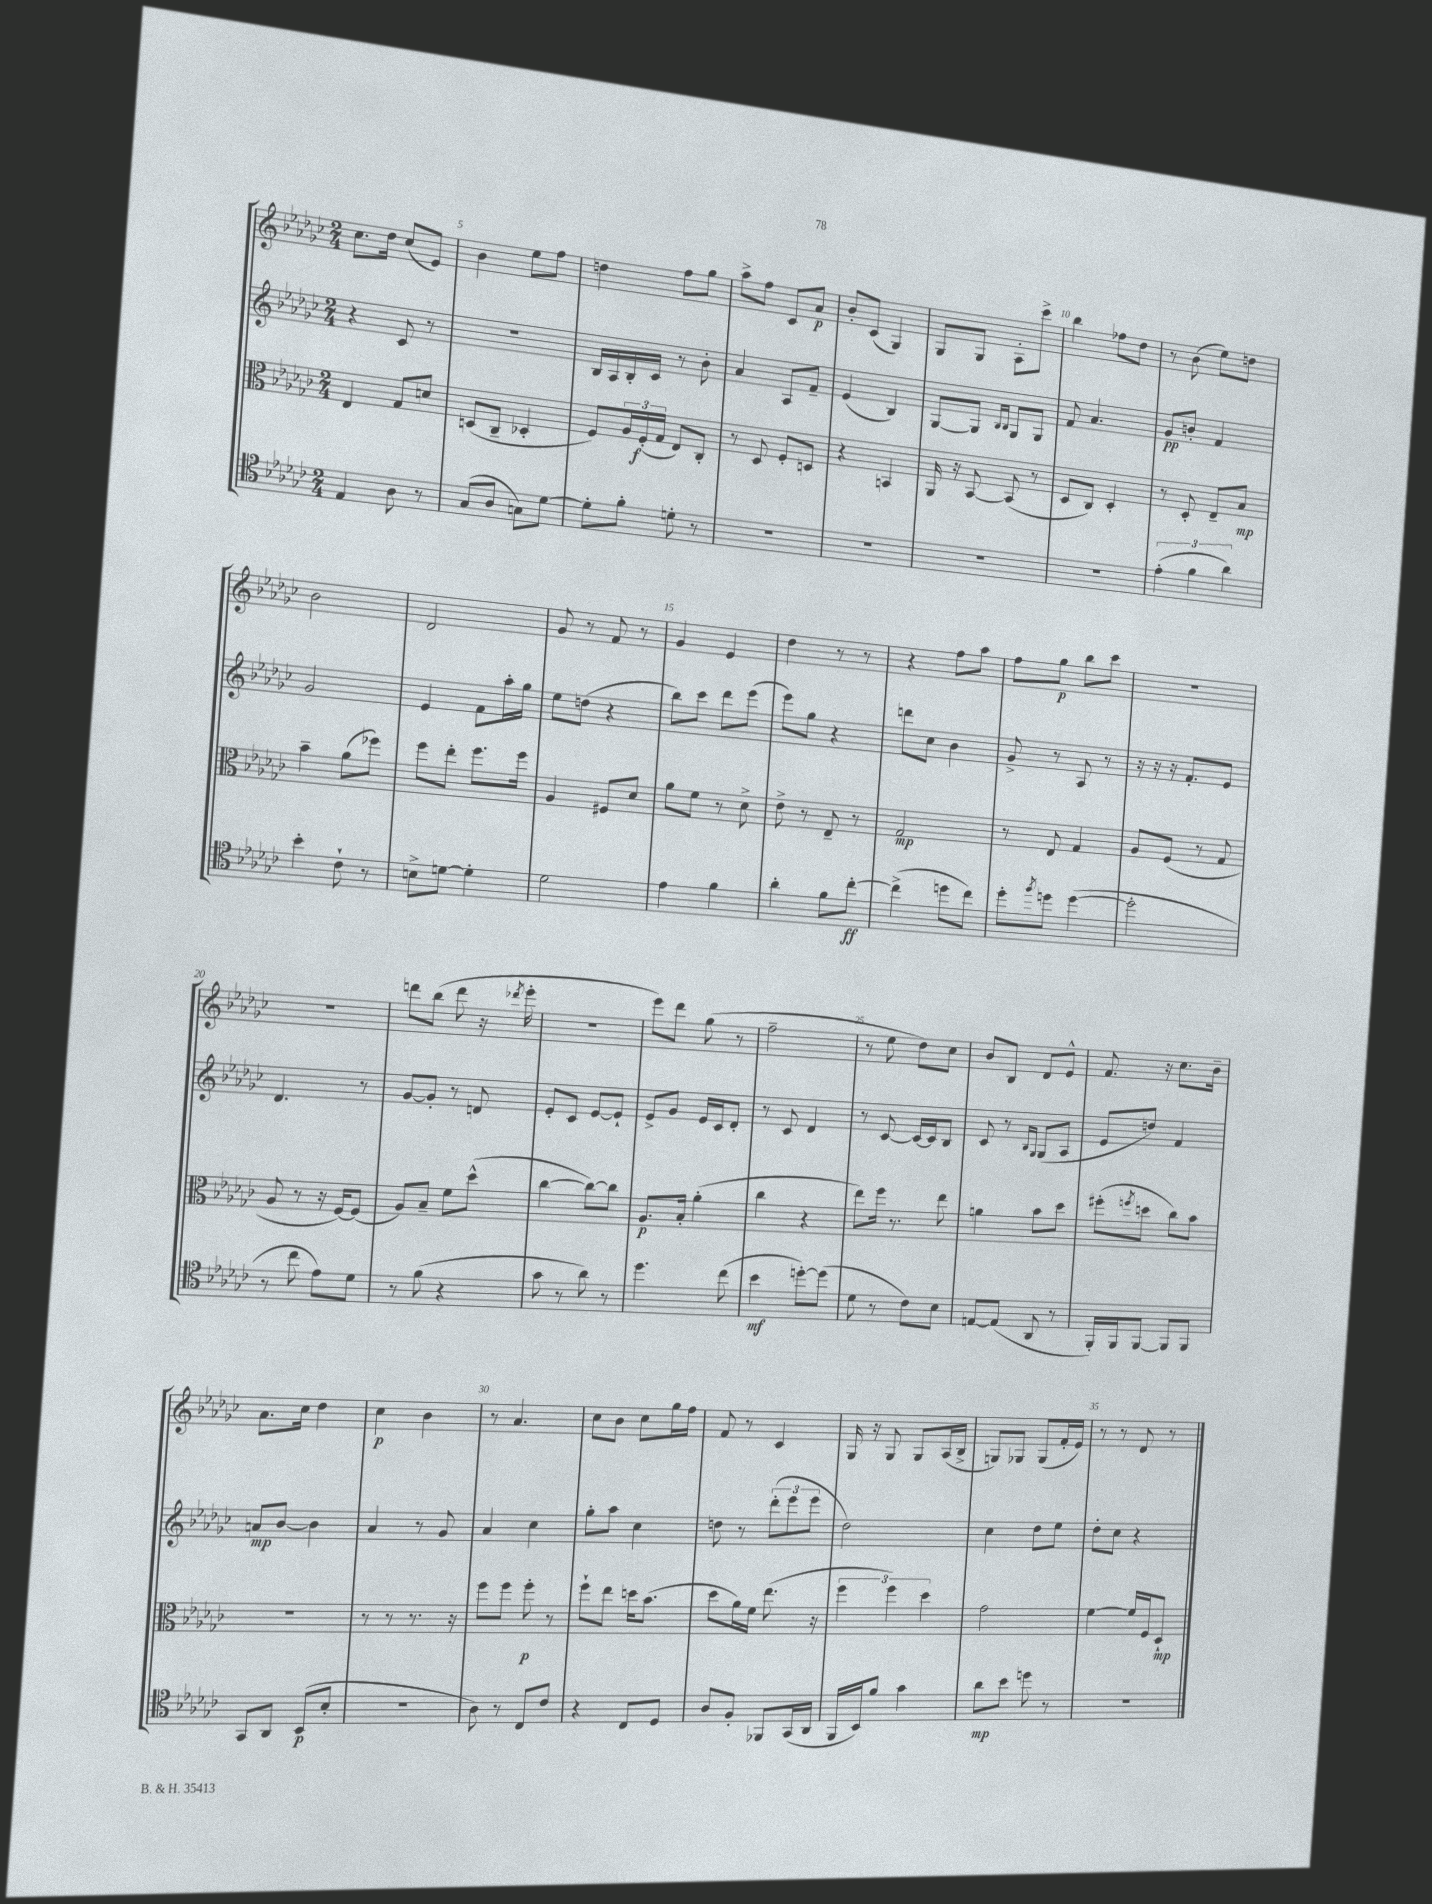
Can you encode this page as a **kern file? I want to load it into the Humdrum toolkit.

**kern	**kern	**kern	**kern
*staff4	*staff3	*staff2	*staff1
*clefC4	*clefC3	*clefG2	*clefG2
*k[b-e-a-d-g-c-]	*k[b-e-a-d-g-c-]	*k[b-e-a-d-g-c-]	*k[b-e-a-d-g-c-]
*M2/4	*M2/4	*M2/4	*M2/4
4E-/	4E-/	4r	8.cc-\L
.	.	.	16dd-\Jk
8A-\	8G-/L	8c-/	(8cc-/L
8r	8d/J	8r	8e-/J)
=	=	=	=
(8G-/L	(8D/L	2r	4b-\
8A-/J	8C-~/J	.	.
8G\L)	4D-'/	.	8ee-\L
[8d-\J	.	.	8ff\J
=	=	=	=
8d-'\]L	8F/L)	16B-/LL	4dd\
.	.	16A-/	.
8f'\J	24A-/L	16B-'/	.
.	(24F'/	.	.
.	.	16c-/JJ	.
.	24G-/JJ	.	.
8d'\	8E-/L)	8r	8ff\L
8r	8C-'/J	8b-'\	8gg-\J
=	=	=	=
2r	8r	4a-/	8aa-^\L
.	8D-/	.	8ff\J
.	8F'/L	8A-/L	8c-/L
.	8D/J	8f~/J	8a-/J
=	=	=	=
2r	4r	(4e-/	8b-'/L
.	.	.	(8c-/J
.	4BB/	4B-/)	4G-/)
=	=	=	=
2r	16AA-/	[8G-/L	8G-/L
.	16r	.	.
.	[8BB-/	8G-/]J	8G-/J
.	.	16qqB-/LL	.
.	.	16qqB-/JJ	.
.	(8BB-/]	8G-/L	8A-'\L
.	8r	8G-/J	8ccc-^\J
=	=	=	=
2r	8D-/L	8f/	4bb-\
.	8C-/J)	4.a-/	.
.	4D-'/	.	8ff-\L
.	.	.	8dd-\J
=	=	=	=
(6e-'\	8r	8g-/L	8r
.	8D-'/	8b'/J	(8b-\
6f\	.	.	.
.	8E-~/L	4f/	8ee-\L)
6a-\)	.	.	.
.	8B-/J	.	8dd\J
=	=	=	=
4b-'\	4b-~\	2g-/	2b-\
8c-`\	(8a-\L	.	.
8r	8ff-\J)	.	.
=	=	=	=
8B^\L	8ff\L	4e-/	2d-/
[8d\J	8ee-'\J	.	.
4d'\]	8.ff\L	8f\L	.
.	.	16aa-'\L	.
.	16ff\Jk	16gg-\JJ	.
=	=	=	=
2d-\	4A-/	8ee-\L	8g-/
.	.	(8dd\J	8r
.	8F#/L	4r	8f/
.	8d-/J	.	8r
=	=	=	=
4e-\	8a-\L	8bb-\L)	4g-/
.	8f\J	8ccc-\J	.
4f\	8r	8ddd-\L	4e-/
.	8d-^\	(8eee-\J	.
=	=	=	=
4a-'\	8e-^\	8eee-\L)	4dd-\
.	8r	8gg-\J	.
8f\L	8E-~/	4r	8r
[8cc-'\J	8r	.	8r
=	=	=	=
(4cc-^\]	2G-/	8ddd\L	4r
.	.	8cc-\J	.
8dd\L	.	4b-\	8ff\L
8cc-\J)	.	.	8aa-\J
=	=	=	=
8dd-'\L	8r	8g-^/	8ff\L
8qff/	.	.	.
8dd\J	8E-/	8r	8gg-\J
([4dd\	4G-/	8A-/	8bb-\L
.	.	8r	8ccc-\J
=	=	=	=
2dd'\]	8A-/L	16r	2r
.	.	16r	.
.	(8F/J	16r	.
.	.	8.f'/L	.
.	8r	.	.
.	8G-/	8e-/J	.
=	=	=	=
8r	8A-/	4.d-/	2r
8cc-\	8r	.	.
8e-\L)	16r	.	.
.	[16F/LK)	.	.
8d-\J	(8F/]J	8r	.
=	=	=	=
8r	8A-/L)	[8g-/L	8ddd\L
(8f\	8B-~/J	8g-'/]J	(8bb-\J
4r	8f\L	8r	8ddd\
.	(8dd-^^\J	8d/	16r
.	.	.	8qddd-/
.	.	.	16eee-'\
=	=	=	=
8g-\	[4cc-\	8e-'/L	2r
8r	.	8c-/J	.
8a-\)	8cc-\_L)	[8e-/L	.
8r	8cc-\]J	8e-`/]J	.
=	=	=	=
4.dd-\	8.A-/L	8e-^/L	8eee-\L)
.	.	8g-/J	8ddd-\J
.	16B-'/Jk	.	.
.	(4a-'\	16e-/LL	(8gg-\
.	.	16c-/J	.
(8cc-\	.	8d-'/J	8r
=	=	=	=
4b-\	4cc-\	8r	2ff~\
.	.	8c-/	.
[8dd'\L)	4r	4d-/	.
(8dd\]J	.	.	.
=	=	=	=
8d-\	8ee-\L)	8r	8r
8r	16ff\Jk	[8c-/	8ee-\
.	8.r	.	.
8c-\L)	.	16c-/_LL	8dd-\L)
.	.	16c-/]J	.
8B-\J	8ee-\	8B-/J	8cc-\J
=	=	=	=
[8E/L	4a\	8c-/	8b-/L
(8E/]J	.	8r	8B-/J
.	.	16qqB-/LL	.
.	.	16qqG-/JJ	.
8AA-/	8b-\L	(8G-/L	8d-/L
8r	8dd-\J	8A-/J	8e-^^/J
=	=	=	=
16FF'/LL)	(8ff#'\L	8e-/L	8.f/
16FF/J	.	.	.
.	8qff/	.	.
[8FF/J	8dd\J	8dd/J)	.
.	.	.	16r
8FF/]L	8cc-\L)	4f/	8.cc-\L
8FF/J	8b-\J	.	.
.	.	.	16b-~\Jk
=	=	=	=
8GG-/L	2r	8a/L	8.a-\L
8AA-/J	.	[8b-/J	.
.	.	.	16cc-\Jk
(8BB-/L	.	4b-\]	4dd-\
8B-'/J	.	.	.
=	=	=	=
2r	8r	4a-/	4cc-\
.	8r	.	.
.	8.r	8r	4b-\
.	.	8g-/	.
.	16r	.	.
=	=	=	=
8A-\)	8ff\L	4a-/	8r
8r	8ff\J	.	4.a-/
8C-/L	8ff'\	4cc-\	.
8c-/J	8r	.	.
=	=	=	=
4r	8ff`\L	8gg-'\L	8cc-\L
.	8ee-\J	8aa-\J	8b-\J
8C-/L	16dd\LK	4cc-\	8cc-\L
.	(8.b-\J	.	.
8D-/J	.	.	16gg-\L
.	.	.	16ff\JJ
=	=	=	=
8A-/L	8dd-\L	8dd\	8f/
8F'/J	16a-\L)	8r	8r
.	16f\JJ	.	.
8FF-/L	(8.ee-\	(12ddd-'\L	4c-/
.	.	12eee-\	.
(16GG-/L	.	.	.
.	.	12eee-\J	.
16AA-/JJ	16r	.	.
=	=	=	=
16FF/LL	6ff\	2dd-\)	16G-/
16BB-/J)	.	.	16r
8f/J	.	.	8G-/
.	6ff\)	.	.
4g-\	.	.	8G-/L
.	6dd-\	.	.
.	.	.	(16A-/L
.	.	.	16B-^/JJ
=	=	=	=
8a-\L	2g-\	4cc-\	8G/L)
8b-\J	.	.	8G-/J
8dd\	.	8dd-\L	(8G-/L
8r	.	8ee-\J	16f'/L
.	.	.	16e-/JJ)
=	=	=	=
2r	[4f\	8dd-'\L	8r
.	.	8cc-\J	8r
.	16f/]LL	4r	8d-/
.	16F/J	.	.
.	8D-`/J	.	8r
==	==	==	==
*-	*-	*-	*-
